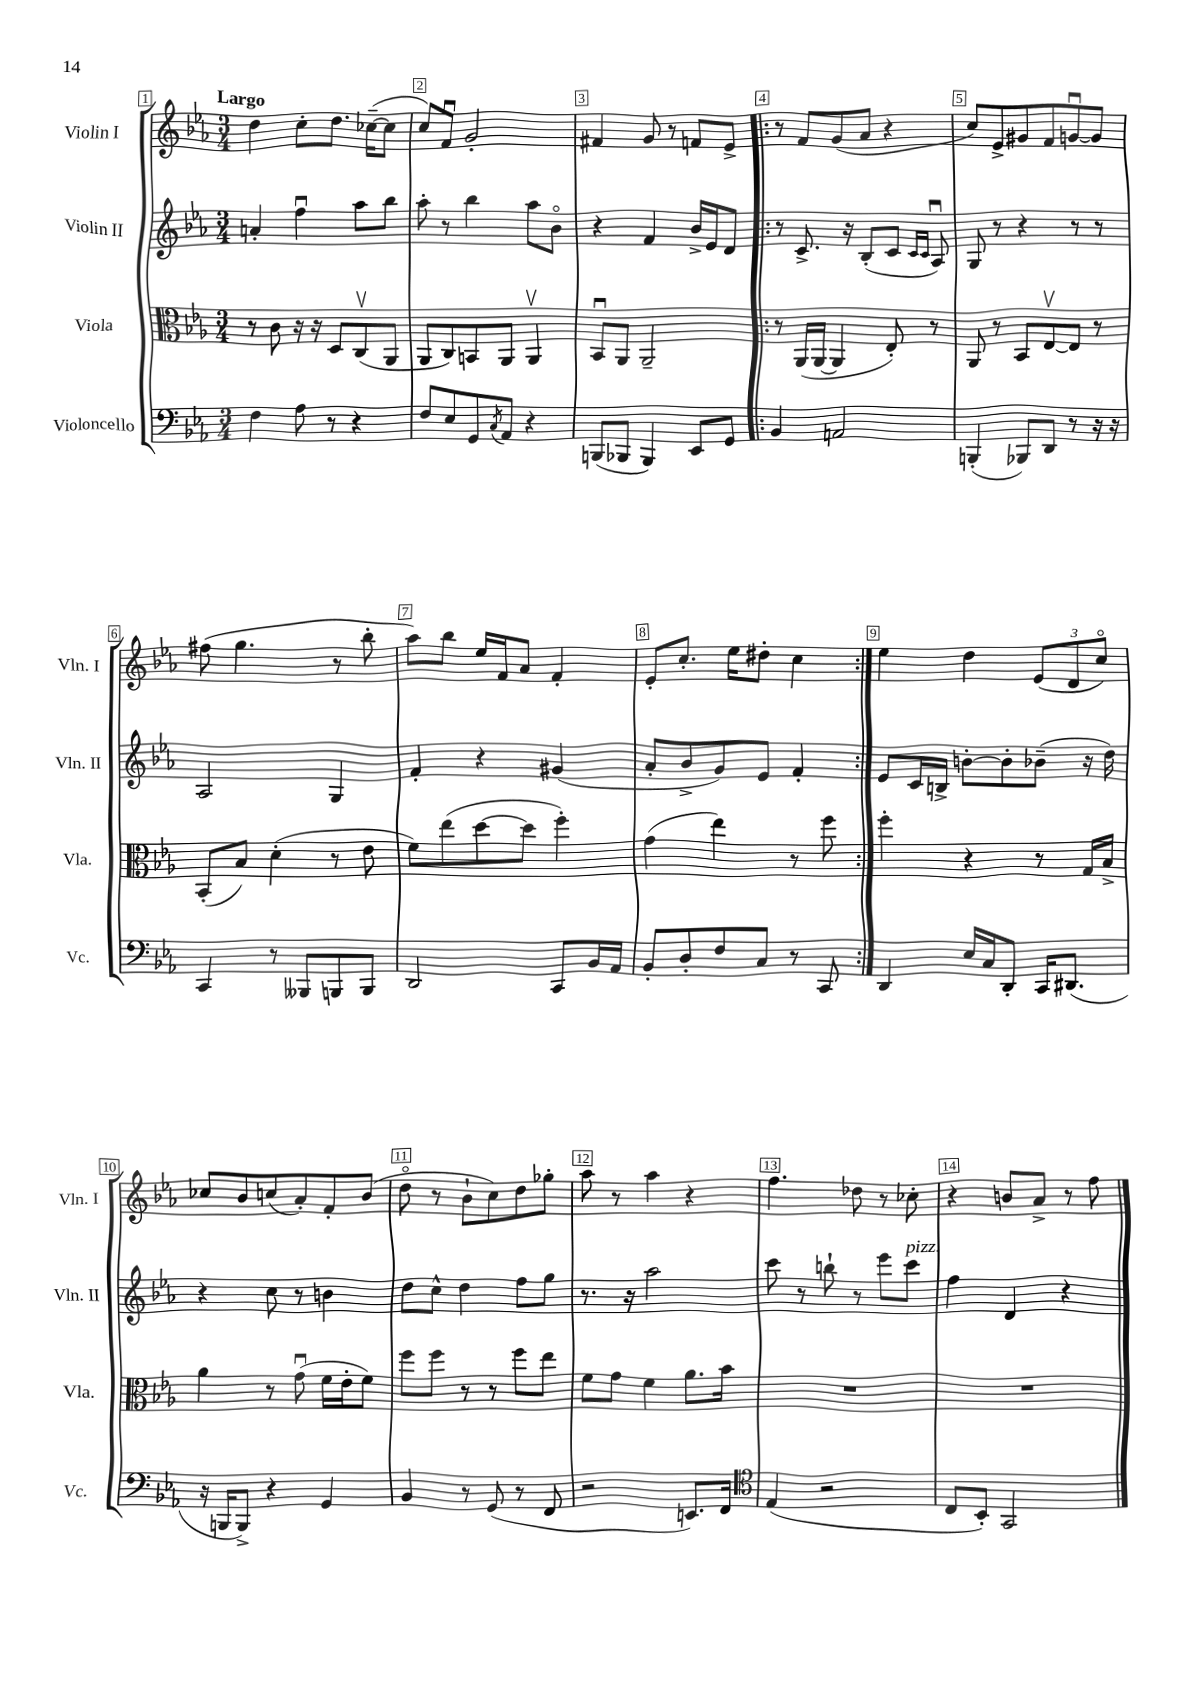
<<
\new StaffGroup <<
\new Staff = "s0" \with { instrumentName = "Violin I" shortInstrumentName = "Vln. I" } {
    \clef treble \key ees \major \numericTimeSignature \time 3/4 \tempo "Largo"
    d''4 c''8-. d''8. ces''16~--( ces''8 |
    c''8) f'8\downbow g'2-. |
    fis'4 g'8 r8 f'8 ees'8-> |
    \repeat volta 2 { r8 f'8 g'8( aes'8 r4 |
    c''8) ees'8-> gis'8 f'8 g'8~\downbow g'8 |
    fis''8( g''4. r8 bes''8-. |
    aes''8) bes''8 ees''16 f'16 aes'8 f'4-. |
    ees'8-. c''8.-. ees''16 dis''8-. c''4 | }
    ees''4 d''4 \tuplet 3/2 { ees'8( d'8 c''8\flageolet) } |
    ces''8 bes'8 c''8( aes'8-.) f'8-. bes'8( |
    d''8\flageolet r8 bes'8-! c''8) d''8 ges''8-. |
    aes''8 r8 aes''4 r4 |
    f''4. des''8 r8 ces''8-. |
    r4 b'8 aes'8-> r8 f''8 \bar "|." |
}
\new Staff = "s1" \with { instrumentName = "Violin II" shortInstrumentName = "Vln. II" } {
    \clef treble \key ees \major \numericTimeSignature \time 3/4
    a'4-. f''4\downbow aes''8 bes''8 |
    aes''8-. r8 bes''4 aes''8 bes'8\flageolet |
    r4 f'4 bes'16-> ees'16 d'8 |
    \repeat volta 2 { r8 c'8.-> r16 bes8-.( c'8 \grace { c'16 c'16 } aes8\downbow) |
    g8 r8 r4 r8 r8 |
    aes2 g4 |
    f'4-. r4 gis'4( |
    aes'8-. bes'8-> g'8) ees'8 f'4-. | }
    ees'8 c'16 b16-> b'8~-. b'8-. bes'8--( r16 d''16) |
    r4 c''8 r8 b'4 |
    d''8 c''8-^ d''4 f''8 g''8 |
    r8. r16 aes''2 |
    c'''8 r8 b''8-! r8 ees'''8 c'''8^\markup { \italic "pizz." } |
    f''4 d'4 r4 \bar "|." |
}
\new Staff = "s2" \with { instrumentName = "Viola" shortInstrumentName = "Vla." } {
    \clef alto \key ees \major \numericTimeSignature \time 3/4
    r8 c'8 r16 r16 d8 c8\upbow( aes,8 |
    aes,8 c8) b,8 aes,8 aes,4\upbow |
    bes,8\downbow aes,8 aes,2-- |
    \repeat volta 2 { r8 aes,16( aes,16~ aes,4 ees8-.) r8 |
    aes,8 r8 bes,8 ees8~\upbow ees8 r8 |
    bes,8-.( bes8) d'4-.( r8 ees'8 |
    f'8) ees''8( d''8~ d''8 f''4-.) |
    g'4( ees''4) r8 f''8 | }
    f''4-. r4 r8 g16 bes16-> |
    aes'4 r8 g'8\downbow( f'16 ees'16-. f'8) |
    f''8 f''8 r8 r8 f''8 ees''8 |
    f'8 g'8 f'4 aes'8. bes'16 |
    R2. |
    R2. \bar "|." |
}
\new Staff = "s3" \with { instrumentName = "Violoncello" shortInstrumentName = "Vc." } {
    \clef bass \key ees \major \numericTimeSignature \time 3/4
    f4 aes8 r8 r4 |
    f8 ees8 g,8 \acciaccatura { c8 } aes,8 r4 |
    b,,8( bes,,8 bes,,4) ees,8 g,8 |
    \repeat volta 2 { bes,4 a,2 |
    b,,4-.( bes,,8) d,8 r8 r16 r16 |
    c,4 r8 beses,,8 b,,8 b,,8 |
    d,2 c,8 bes,16 aes,16 |
    bes,8-. d8-. f8 c8 r8 c,8 | }
    d,4 ees16 c16 d,8-. c,16 dis,8.( |
    r16 b,,16 b,,8->) r4 g,4 |
    bes,4 r8 g,8( r8 f,8 |
    r2 e,8.) f,16 |
    \clef tenor ees4( r2 |
    c8 bes,8-.) g,2 \bar "|." |
}
>>
>>
\layout { \context { \Score \override BarNumber.break-visibility = ##(#f #t #t) barNumberVisibility = #all-bar-numbers-visible \override BarNumber.stencil = #(make-stencil-boxer 0.1 0.3 ly:text-interface::print) } }
